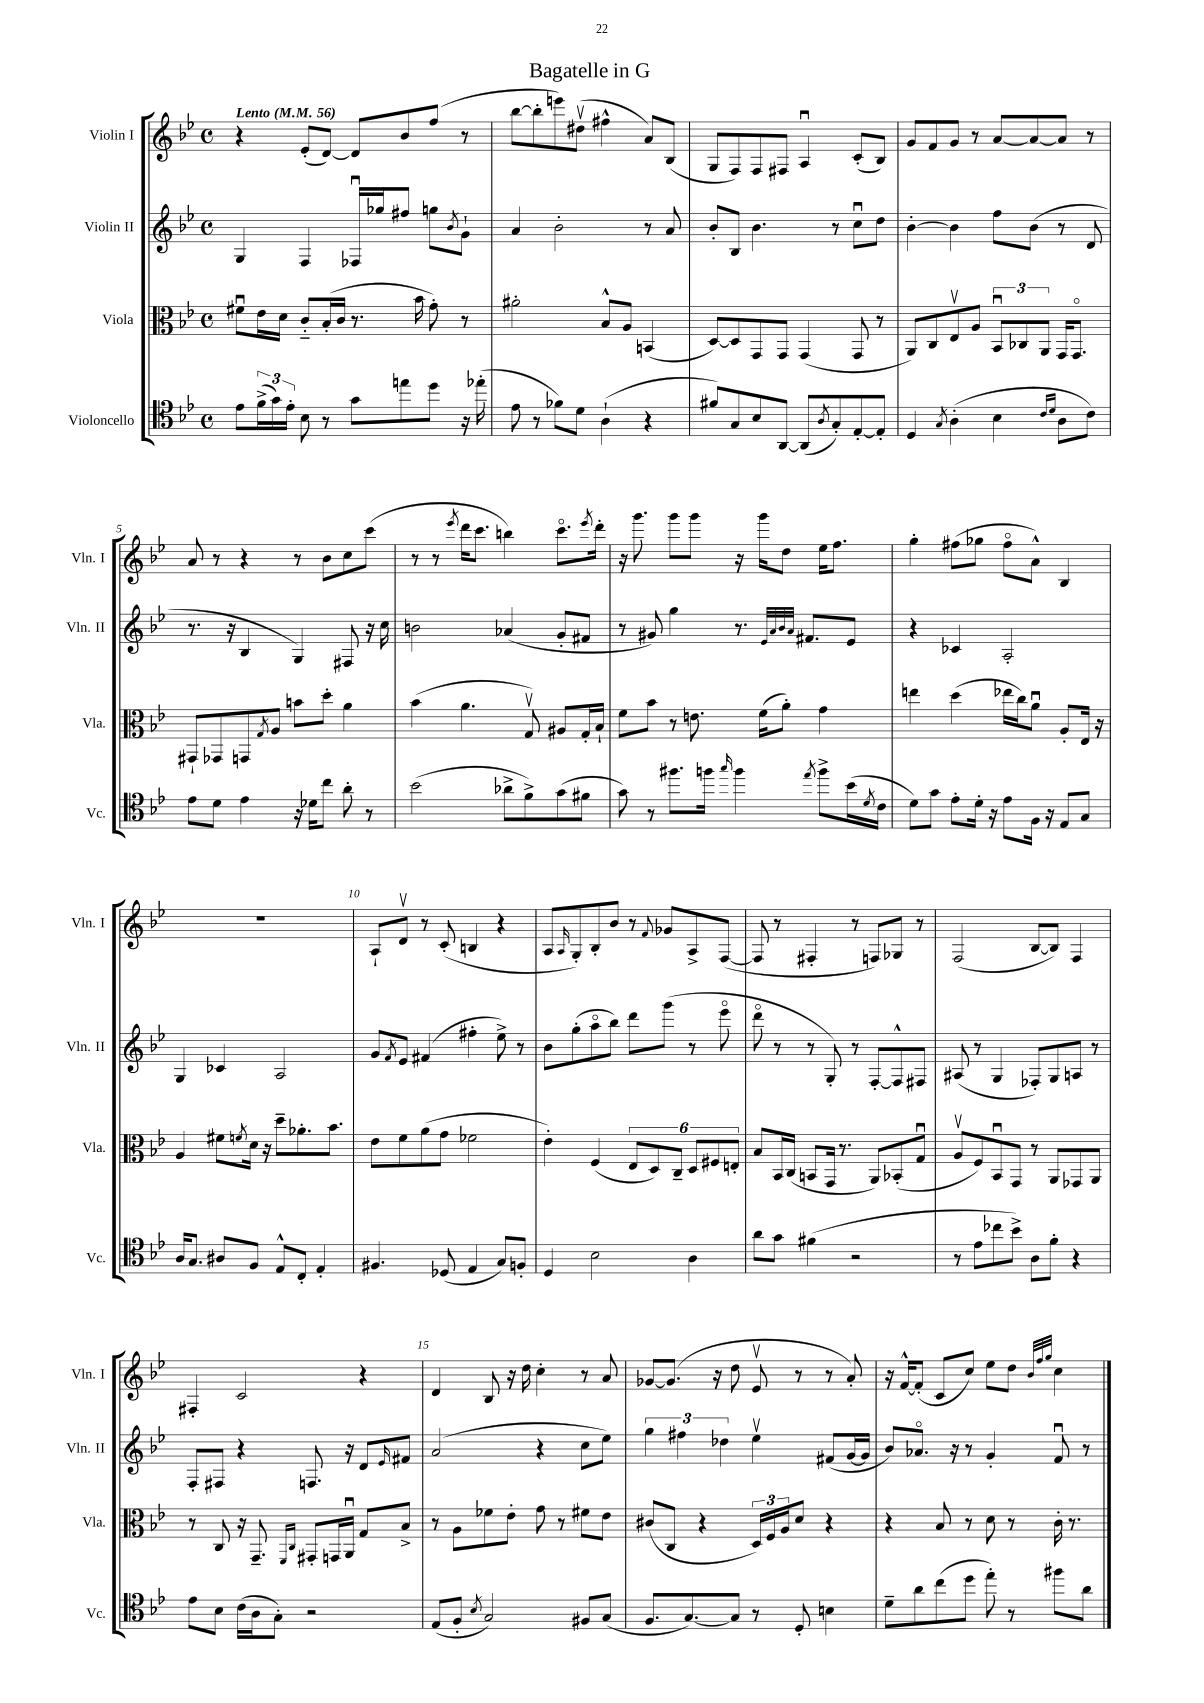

**kern	**kern	**kern	**kern
*staff4	*staff3	*staff2	*staff1
*clefC4	*clefC3	*clefG2	*clefG2
*k[b-e-]	*k[b-e-]	*k[b-e-]	*k[b-e-]
*M4/4	*M4/4	*M4/4	*M4/4
*met(c)	*met(c)	*met(c)	*met(c)
*MM56	*MM56	*MM56	*MM56
8e-\L	8f#u\L	4G/	4r
(24f^\L	16e-\L	.	.
24g\)	.	.	.
.	16d\JJ	.	.
24e-'\JJ	.	.	.
8B-\	8c'~/L	4F/	(8e-'/L
8r	(16B-'/L	.	[8d/J)
.	16c/JJ	.	.
8g\L	8.r	16F-u/LL	8d/]L
.	.	16gg-/J	.
8ee\	.	8ff#/J	8b-/
.	16b-\	.	.
8dd\J	8g'\)	8gg\L	(8ff/J
.	.	8qb-/	.
16r	8r	8g`\J	8r
(16ee-'\	.	.	.
=	=	=	=
8e-\	2a#'\	4a/	[8bb-\L
8r	.	.	8bb-'\]
8f-\L)	.	2b-'\	8eee\)
8d\J	.	.	(8dd#v\J
(4A`\	8B-^^/L	.	4ff#^^\
.	8A/J	.	.
4r	(4BB/	8r	8a/L)
.	.	8a/	(8B-/J
=	=	=	=
8f#/L)	[8D/L)	8b-'/L	8G/L
8G/	8D/]	8B-/J	8F/)
8B-/	8GG/	4.b-\	8F/
[8AA/J	8GG/J	.	8F#/J
(8AA/]L	(4GG/	.	4Au/
8qA/	.	.	.
8G'/)	.	8r	.
[8E-'/	8GG/	8ccu\L	(8c'/L
8E-'/]J	8r	8dd\J	8B-/J)
=	=	=	=
4D/	8AA/L)	[4b-'\	8g/L
.	8C/	.	8f/
8qG/	.	.	.
(4A'\	8E-v/	4b-\]	8g/J
.	8A/J	.	8r
4B-\	12BB-u/L	8ff\L	[8a/L
.	12C-/	.	.
.	.	(8b-\J	8a/_
.	12AA/J	.	.
16qqc/LL	.	.	.
16qqd/JJ	.	.	.
8A\L	16GG/LK	8r	8a/]J
.	8.GGo/J	.	.
8c\J)	.	8d/	8r
=	=	=	=
8e-\L	8GG#`/L	8.r	8a/
8d\J	8GG-/	.	8r
.	.	16r	.
4e-\	8GG/	4B-/	4r
.	8qG/	.	.
.	8A/J	.	.
16r	8b\L	4G/)	8r
16d-\LK	.	.	.
8cc\J	8dd'\J	.	8b-\L
8a'\	4a\	8F#/	8cc\
8r	.	16r	(8ccc\J
.	.	16cc\	.
=	=	=	=
(2b-\	(4b-\	2b\	8r
.	.	.	8r
.	.	.	8qeee-/
.	4.a\	.	16ddd\LK
.	.	.	8.ccc\J
8a-^\L	.	(4a-/	4bb\)
8f^\)	8Gv/)	.	.
(8g\	8A#/L	8g'/L	8.ccco\L
8f#\J	16G'/L	8f#/J	.
.	.	.	8qeee-/
.	16B-`/JJ	.	16ddd'\Jk
=	=	=	=
8g\)	8f\L	8r	16r
.	.	.	8.ggg\
8r	8b-\J	8g#/)	.
8.ff#\L	8r	4gg\	8ggg\L
.	8.e\	.	8ggg\J
16ff\Jk	.	.	.
16qqgg/	.	.	.
4ff\	.	8.r	16r
.	(16f\LK	.	16ggg\LK
.	8a'\J)	.	8dd\J
.	.	32qqe-/LLL	.
.	.	32qqa/	.
.	.	32qqb-/	.
.	.	32qqa/JJJ	.
.	.	8.f#/L	.
8qee-/	.	.	.
8ff^\L	4g\	.	16ee-\LK
.	.	.	8.ff\J
(16b-\L	.	8e-/J	.
8qd/	.	.	.
16c\JJ	.	.	.
=	=	=	=
8d\L)	4ee\	4r	4gg'\
8g\J	.	.	.
8e-'\L	(4dd\	4c-/	(8ff#\L
16d'\Jk	.	.	8gg-\J
16r	.	.	.
8e-\L	16ee-\LL	2A'/	8ff#o\L
.	16cc\J)	.	.
16F\Jk	8au\J	.	8a^^\J)
16r	.	.	.
8E-/L	8A'/L	.	4B-/
8G/J	16E-/Jk	.	.
.	16r	.	.
=	=	=	=
16A/LK	4A/	4G/	1r
8.G/J	.	.	.
8A#/L	8f#\L	4c-/	.
.	8qf/	.	.
8F/J	16d\Jk	.	.
.	16r	.	.
8E-^^/L	8dd~\L	2A/	.
8C'/J	8.a-'\	.	.
4E-'/	.	.	.
.	8.b-\J	.	.
=	=	=	=
4.F#/	8e-\L	8g/L	8A`/L
.	.	8qf/	.
.	8f\	8e-/J	8dv/J
.	(8a\	(4f#/	8r
(8D-/	8g\J	.	(8c'/
4E-/	2f-\	4ff#'\	4B/
8G/L)	.	8ee-^\)	4r
8F'/J	.	8r	.
=	=	=	=
4D/	4e-'\)	8b-\L	8A/L
.	.	.	16qqA/
.	.	(8gg'\	8G'/)
2B-\	(4F/	8aao\	8B-'/
.	.	8bb-\J)	8b-/J
.	12E-/L	8ddd\L	8r
.	12D/)	.	.
.	.	.	8qqf/
.	.	(8ggg\J	8g-/L
.	12C~/J	.	.
4A\	12D/L	8r	8A^/
.	12F#/	.	.
.	.	8eee-o\	([8F/J
.	12E'/J	.	.
=	=	=	=
8a\L	8B-/L	8dddo\	8F/]
8g\J	16BB-/L	8r	8r
.	(16C/JJ	.	.
(4f#\	8BB/L	8r	4F#'/
.	16GG/Jk	8G'/)	.
.	8.r	.	.
2r	.	8r	8r
.	8AA/L)	[8F'/L	8F/L)
.	(8BB-'/	8F^^/]	8G-/J
.	8Gu/J	8F#/J	8r
=	=	=	=
8r	8Av/L	(8A#/	(2F/
8e-\L	8F/)	8r	.
8cc-\	8BB-u/	4G/	.
8b-^\J)	8GG/J	.	.
8A\L	8r	8F-'/L)	[8B-/L
8f'\J	8AA/L	8G/	8B-/]J)
4r	8GG-/	8A/J	4F/
.	8AA/J	8r	.
=	=	=	=
8e-\L	8r	8F'/L	4F#'/
8B-\J	8C/	8F#/J	.
(16c\LL	16r	4r	2c/
16A\J	8.GG~/	.	.
8G'\J)	.	.	.
.	16qqFF/LL	.	.
.	16qqC/JJ	.	.
2r	8GG#'/L	8.F/	.
.	16GG/L	.	.
.	16AAu/JJ	16r	.
.	8G/L	8d/L	4r
.	.	16qqe-/	.
.	8B-^/J	8f#/J	.
=	=	=	=
(8E-/L	8r	(2a/	4d/
8F'/J	8A\L	.	.
8qB-/	.	.	.
2G/)	8f-\	.	8B-/
.	8e-'\J	.	16r
.	.	.	16dd\
.	8g\	4r	4cc'\
.	8r	.	.
8F#/L	8f#\L	8cc\L	8r
(8G/J	8e-\J	8ee-\J)	8a/
=	=	=	=
8.F/L	(8c#/L	6gg\	[8g-/L
.	8C/J	.	(8.g-/]J
.	.	6ff#\	.
[8.G/)	.	.	.
.	4r	.	.
.	.	.	16r
.	.	6dd-\	.
8G/]J	.	.	8dd\
8r	24D/LL)	4ee-v\	8e-v/
.	24F/	.	.
.	24A/J	.	.
8D'/	8d/J	.	8r
4B\	4r	(8f#/L	8r
.	.	[16g/L	8a'/)
.	.	16g/]JJ	.
=	=	=	=
8d~\L	4r	8b-/L)	16r
.	.	.	[16f^^/LK
8a\	.	8.a-o/J	(8f'/]J
(8cc\	8B-/	.	8c/L
.	.	16r	.
8dd\J	8r	8r	8cc/J)
8ee-'\)	8d\	4g'/	8ee-\L
8r	8r	.	8dd\J
.	.	.	32qqb-/LLL
.	.	.	32qqff/
.	.	.	32qqgg/JJJ
8ff#\L	16c'\	8fu/	4cc\
.	8.r	.	.
8a\J	.	8r	.
==	==	==	==
*-	*-	*-	*-
